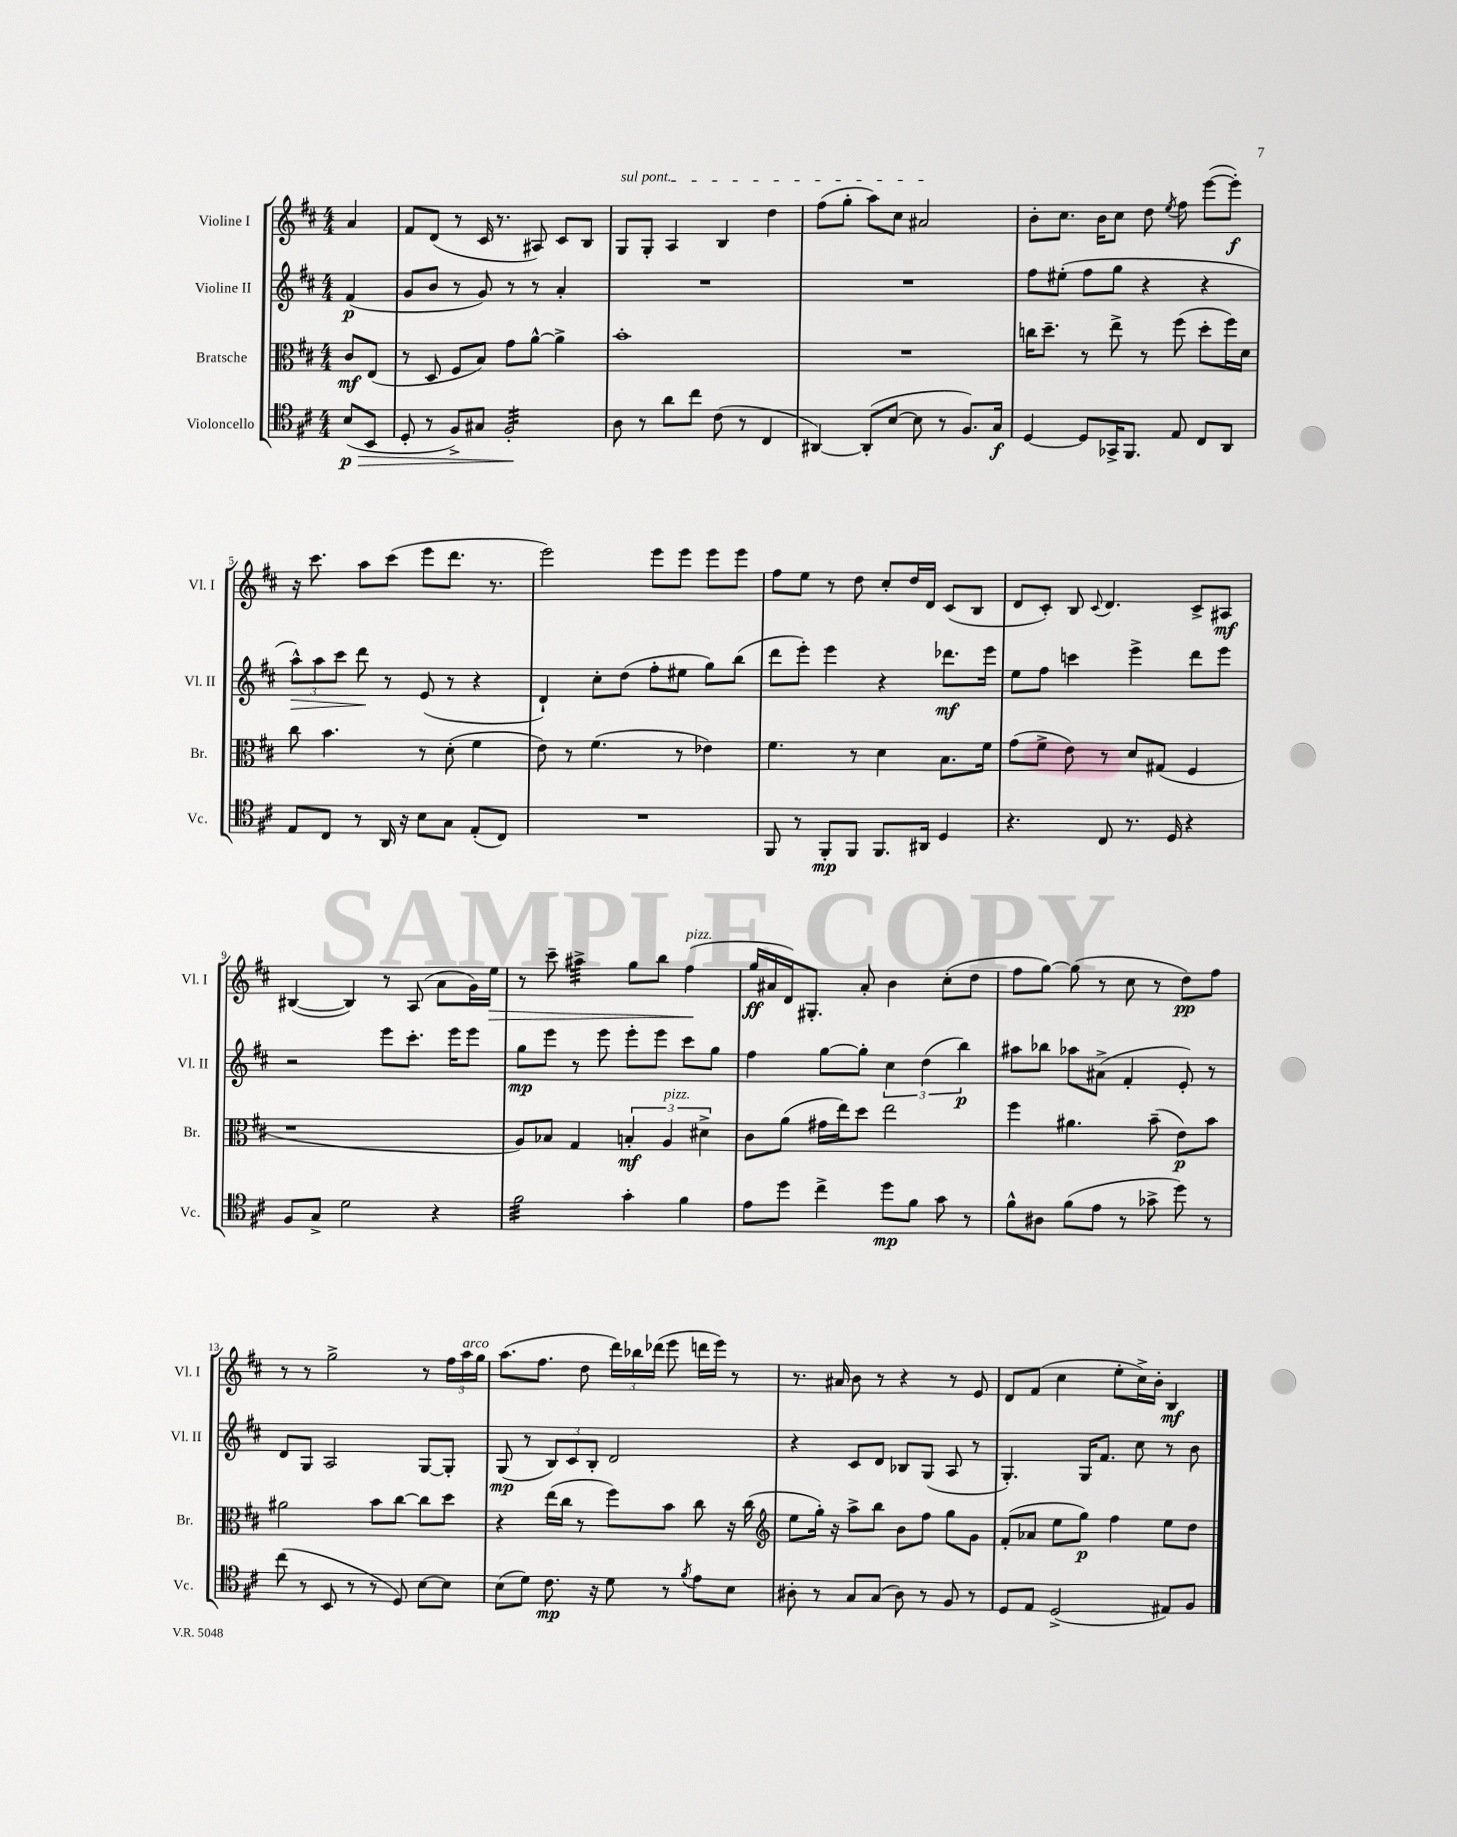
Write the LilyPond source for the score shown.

<<
\new StaffGroup <<
\new Staff = "s0" \with { instrumentName = "Violine I" shortInstrumentName = "Vl. I" } {
    \clef treble \key d \major \numericTimeSignature \time 4/4 \partial 4
    \autoBeamOff a'4 |
    fis'8[ d'8]( r8 cis'16 r8. ais8) cis'8[ b8] |
    \once \override TextSpanner.bound-details.left.text = \markup { \italic "sul pont." } g8[\startTextSpan g8]-. a4 b4 d''4 |
    fis''8[( g''8]-. a''8[) cis''8] ais'2\stopTextSpan |
    b'8[-. cis''8.] b'16[ cis''8] d''8 \acciaccatura { e''8 } fis''8 e'''8[~( e'''8]-.\f) |
    r16 cis'''8. a''8[ cis'''8]( e'''8[ d'''8.] r8. |
    e'''2) e'''8[ e'''8] e'''8[ e'''8] |
    fis''8[ e''8] r8 d''8 cis''8[-. d''16 d'16] cis'8[( b8] |
    d'8[ cis'8]-.) b8 \appoggiatura { cis'8 } d'4. cis'8[-> ais8]\mf |
    bis4~( bis4) r8 a8( a'8[ g'16) e''16]\> |
    r8 cis'''8-- ais''4:32-> g''8[ b''8] fis''4\!^\markup { \italic "pizz." }( |
    g''16[\ff ais'16 d'16) gis8.]-. ais'8-. b'4 cis''8[-.( d''8] |
    fis''8[ g''8]~) g''8( r8 cis''8 r8 d''8[\pp) fis''8] |
    r8 r8 g''2-> r8 \tuplet 3/2 { fis''16[ a''16^\markup { \italic "arco" } g''16] } |
    a''8.[( fis''8.] d''8 \tuplet 3/2 { d'''16[) bes''16 des'''16]( } e'''8 d'''16[ e'''16]) r8 |
    r8. ais'16 b'8 r8 r4 r8 e'8 |
    d'8[ fis'8]( cis''4 e''8[-. cis''16->) b'16]-. b4\mf \bar "|." |
}
\new Staff = "s1" \with { instrumentName = "Violine II" shortInstrumentName = "Vl. II" } {
    \clef treble \key d \major \numericTimeSignature \time 4/4 \partial 4
    \autoBeamOff fis'4\p( |
    g'8[ b'8] r8 g'8) r8 r8 a'4-. |
    R1 |
    R1 |
    fis''8[ eis''8]-.( fis''8[ g''8] r4 r4 |
    \tuplet 3/2 { a''8[-^\>) a''8 cis'''8] } d'''8\! r8 e'8( r8 r4 |
    d'4-!) cis''8[-. d''8]( fis''8[-. eis''8] g''8[) b''8]( |
    d'''8[ e'''8]-.) e'''4 r4 des'''8.[\mf e'''16] |
    e''8[ fis''8] c'''4 e'''4-> d'''8[ e'''8] |
    r2 e'''8[ cis'''8.]-. e'''16[ e'''8] |
    g''8[\mp e'''8] r8 e'''8 e'''8[-. e'''8] cis'''8[ g''8] |
    fis''4 g''8[~ g''8]-. \tuplet 3/2 { cis''4 d''4( b''4\p) } |
    ais''8[ bes''8] aes''8[ ais'8]->( fis'4-. e'8-.) r8 |
    d'8[ g8] a2 g8[~ g8]-. |
    g8\mp( r8 \tuplet 3/2 { b8[) cis'8 b8]-. } d'2 |
    r4 cis'8[ d'8] bes8[ g8]( a8 r8 |
    g4.-.) g16[ fis'8.] cis''8 r8 b'8 \bar "|." |
}
\new Staff = "s2" \with { instrumentName = "Bratsche" shortInstrumentName = "Br." } {
    \clef alto \key d \major \numericTimeSignature \time 4/4 \partial 4
    \autoBeamOff cis'8[\mf e8]( |
    r8 d8 fis8[ b8]) g'8[ a'8]~-^ a'4-> |
    b'1-. |
    R1 |
    c''16[ d''8.]-- r8 e''8-> r8 fis''8( d''8[-. fis''16) d'16] |
    cis''8 b'4. r8 d'8-.( fis'4 |
    e'8) r8 fis'4.( r8 ees'4) |
    fis'4. r8 d'4 b8.[ fis'16] |
    g'8[( fis'8]-> e'8) r8 d'8[ gis8]( fis4 |
    r1 |
    a8[) bes8] g4 \tuplet 3/2 { b4-.\mf a4^\markup { \italic "pizz." } dis'4-> } |
    cis'8[ a'8]( gis'16[ e''16) d''8] e''2 |
    fis''4 ais'4. b'8--( e'8[\p) b'8] |
    ais'2 b'8[ cis''8]~ cis''8[ d''8] |
    r4 e''16[( cis''16] r8 fis''8[) b'8] cis''8 r16 cis''16( |
    \clef treble e''8[ g''16]-.) r16 a''8[-> b''8] b'8[ fis''8] g''8[ g'8] |
    fis'8[-.( aes'8] e''8[ g''8]\p) fis''4 e''8[ d''8] \bar "|." |
}
\new Staff = "s3" \with { instrumentName = "Violoncello" shortInstrumentName = "Vc." } {
    \clef tenor \key d \major \numericTimeSignature \time 4/4 \partial 4
    \autoBeamOff b8[\p\>( b,8] |
    d8-. r8 fis8[->) gis8] fis2:32-.\! |
    a8 r8 a'8[ cis''8] cis'8( r8 cis4 |
    ais,4~) ais,8[-.( b8]~ b8 r8 fis8.[) g16]\f |
    d4~ d8[ ges,16-> fis,8.] e8 cis8[ a,8] |
    e8[ cis8] r8 a,16 r16 b8[ g8] e8[-.( cis8]) |
    R1 |
    fis,8 r8 fis,8[-.\mp fis,8] fis,8.[ ais,16] d4 |
    r4. cis8 r8. d16 r4 |
    fis8[ g8]-> d'2 r4 |
    fis'2:32 g'4-. fis'4 |
    e'8[ d''8] cis''4-> d''8[\mp fis'8] g'8 r8 |
    fis'8[-^ ais8] fis'8[( e'8] r8 ges'8-> d''8) r8 |
    cis''8( r8 b,8 r8 r8 d8) b8[~ b8] |
    b8[( d'8]) cis'8.\mp r16 d'8 r8 \acciaccatura { fis'8 } e'8[ b8] |
    ais8-. r8 g8[ g8]( ais8) r8 fis8 r8 |
    d8[ e8] d2->( eis8[) fis8] \bar "|." |
}
>>
>>
